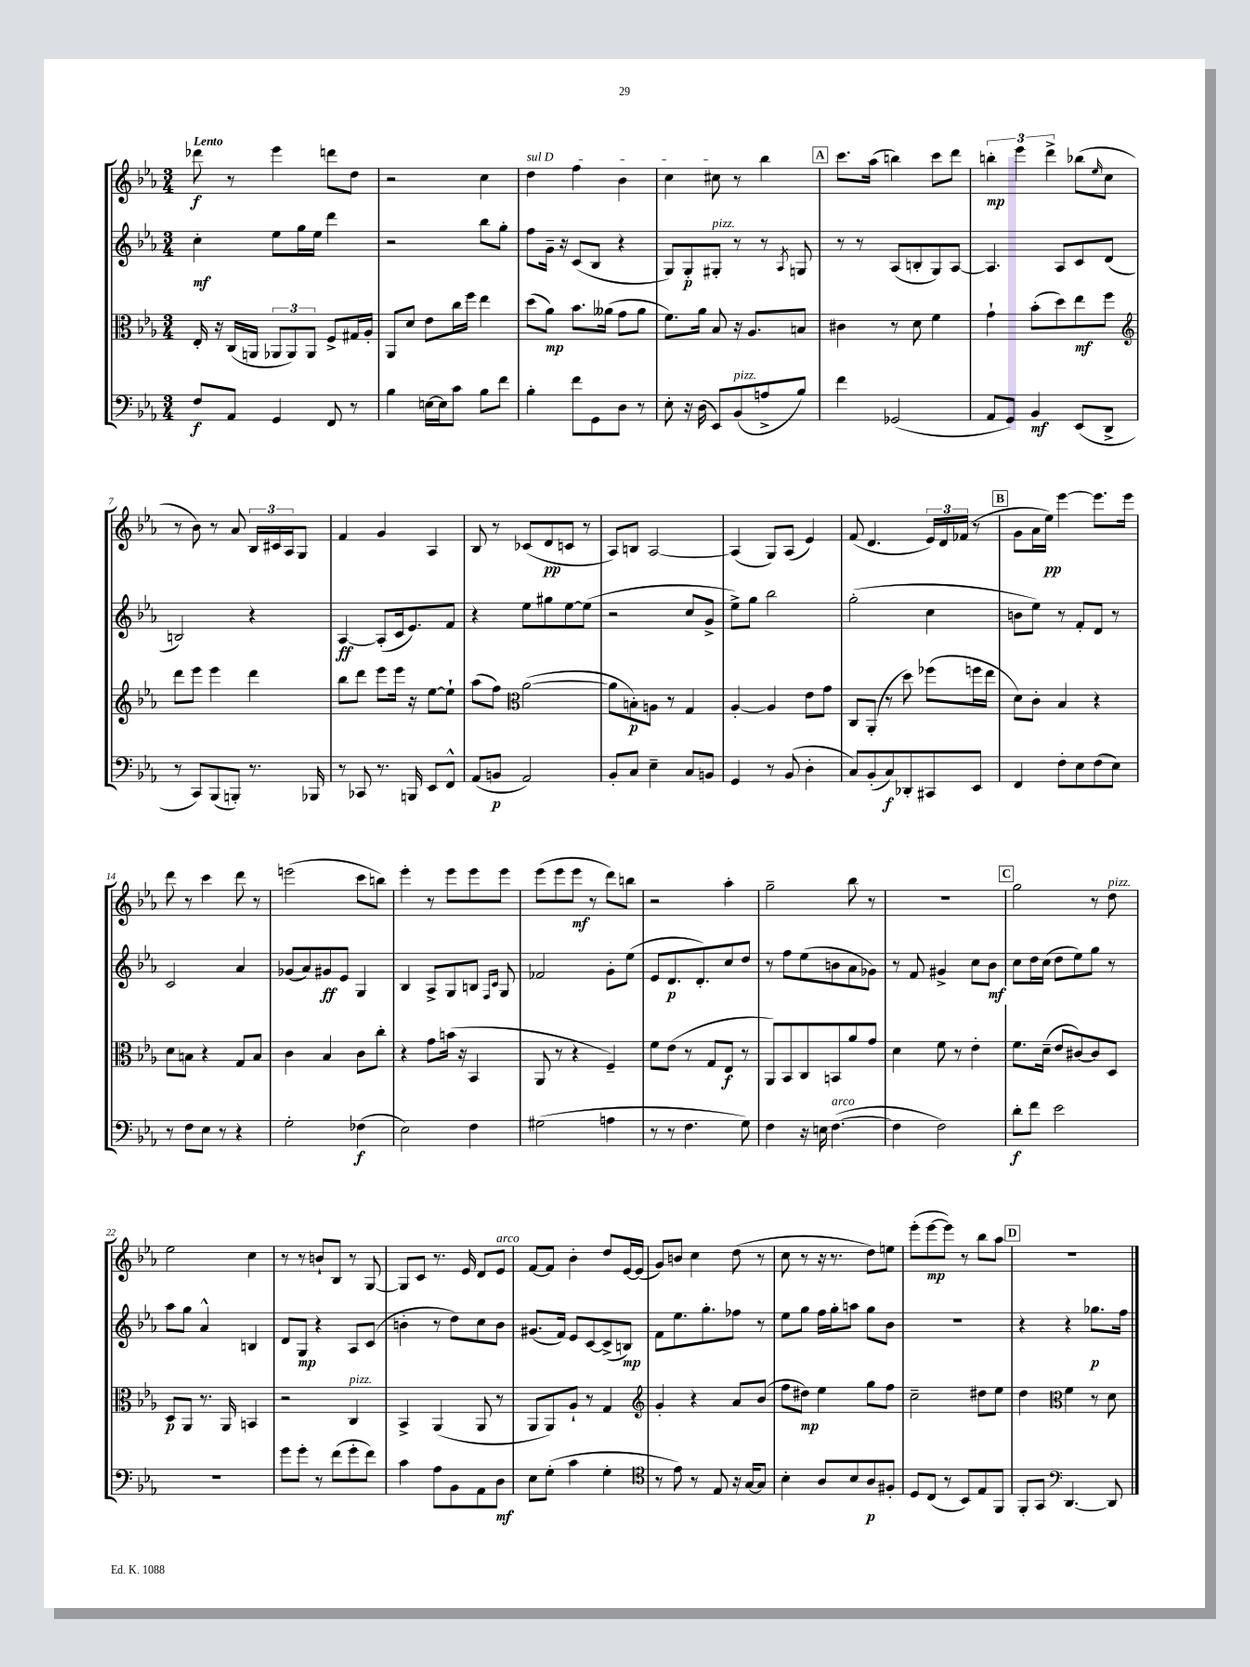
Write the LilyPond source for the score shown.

<<
\new StaffGroup <<
\new Staff = "s0" {
    \clef treble \key ees \major \numericTimeSignature \time 3/4 \tempo "Lento"
    des'''8\f r8 ees'''4 d'''8 d''8 |
    r2 c''4 |
    \once \override TextSpanner.bound-details.left.text = \markup { \italic "sul D" } d''4\startTextSpan f''4 bes'4 |
    c''4 cis''8\stopTextSpan r8 bes''4 |
    \mark \markup { \box "A" } c'''8. aes''16( b''4) c'''8 d'''8 |
    \tuplet 3/2 { b''4-.\mp ees'''4 d'''4-> } bes''8( \grace { ees''16 } c''8 |
    r8 bes'8) r8 aes'8 \tuplet 3/2 { bes16 cis'16 aes16 } g8 |
    f'4 g'4 aes4 |
    bes8 r8 ces'8( d'8\pp c'8 r8 |
    aes8) b8 aes2~ |
    aes4( g8) aes8( ees'4) |
    f'8( d'4. \tuplet 3/2 { ees'16) d'16 fes'16( } r8 |
    \mark \markup { \box "B" } g'8 aes'16 ees''16\pp) ees'''4~ ees'''8. ees'''16 |
    d'''8 r8 c'''4 d'''8 r8 |
    e'''2( c'''8 b''8) |
    ees'''4-. r8 ees'''8 ees'''8 ees'''8 |
    ees'''8( ees'''8 ees'''8\mf r8 d'''8) b''8 |
    r2 aes''4-. |
    g''2-- bes''8 r8 |
    R2. |
    \mark \markup { \box "C" } g''2 r8 d''8^\markup { \italic "pizz." } |
    ees''2 c''4 |
    r8 r8 b'8-! bes8 r8 g8~ |
    g8 c'8 r8. ees'16 d'8 ees'8^\markup { \italic "arco" } |
    f'8~ f'8 bes'4-. d''8 ees'16~ ees'16( |
    g'8) b'8 c''4 d''8( r8 |
    c''8 r8 r16 r8. d''8) e''8 |
    ees'''8-.( ees'''8~\mp ees'''8) r8 bes''8 aes''8 |
    \mark \markup { \box "D" } R2. \bar "|." |
}
\new Staff = "s1" {
    \clef treble \key ees \major \numericTimeSignature \time 3/4
    c''4-.\mf ees''8 g''16 ees''16 d'''4 |
    r2 bes''8 g''8-. |
    f''8 g'16-- r16 c'8( bes8 r4 |
    g8) g8-.\p gis8-.^\markup { \italic "pizz." } r8 r8 \acciaccatura { aes8 } g8 |
    \mark \markup { \box "A" } r8 r8 aes8( b8-. g8) aes8~ |
    aes4. aes8 c'8 d'8( |
    b2) r4 |
    aes4~\ff aes8-.( c'16 ees'8.) f'8 |
    r4 ees''8 gis''8 ees''8~ ees''8( |
    r2 c''8 g'8-> |
    ees''8->) g''8 bes''2 |
    g''2-.( c''4 |
    \mark \markup { \box "B" } b'8 ees''8) r8 f'8-. d'8 r8 |
    c'2 aes'4 |
    ges'8( aes'8) gis'8\ff ees'8 g4 |
    bes4 aes8-> g8 b8 \grace { f16 c'16 } g8 |
    fes'2 g'8-. ees''8( |
    ees'8 d'8.\p d'8.-.) c''8 d''8 |
    r8 f''8 ees''8( b'8 aes'8 ges'8) |
    r8 f'8 gis'4-> c''8 bes'8\mf |
    \mark \markup { \box "C" } c''8 d''16 c''16( d''8 ees''8) g''8 r8 |
    aes''8 g''8 aes'4-^ b4 |
    d'8 g8\mp r4 aes8 c'8( |
    b'4-. r8 d''8) c''8 b'8 |
    gis'8.( f'16) ees'8 c'8~ c'8->( b8\mp) |
    f'8 ees''8. g''8.-. fes''8 r8 |
    ees''8 g''8 f''16 g''16-. a''8 g''8 bes'8 |
    R2. |
    \mark \markup { \box "D" } r4 r4 ges''8.\p f''16 \bar "|." |
}
\new Staff = "s2" {
    \clef alto \key ees \major \numericTimeSignature \time 3/4
    ees16-. r16 c16( a,16 \tuplet 3/2 { aes,8 aes,8) aes,8 } f8-> gis16 aes16-. |
    aes,8 d'8 ees'8 c''16 f''16 ees''4 |
    d''8( aes'8\mp) bes'8. aeses'16( g'8 aeses'8 |
    f'8.) aes'16 bes8 r16 aes8. b8 |
    \mark \markup { \box "A" } cis'4 r8 d'8 f'4 |
    g'4-! bes'8-.( d''8) ees''8\mf f''8 |
    \clef treble d'''8 ees'''8 ees'''4 d'''4 |
    bes''8 d'''8 ees'''8 ees'''16 r16 ees''8~ ees''8-! |
    aes''8( f''8) \clef alto aes'2~( |
    aes'8 b8-.\p) a8 r8 g4 |
    aes4~-. aes4 ees'8 g'8 |
    c8 aes,8-.( r8 d''8) fes''8( f''16 ees''16 |
    \mark \markup { \box "B" } d'8) c'8-. bes4 r4 |
    d'8 b8 r4 g8 b8 |
    c'4 bes4 c'8 c''8-. |
    r4 g'8 b'16( r16 bes,4 |
    aes,8 r8 r4 f4--) |
    f'8 ees'8( r8 g8 ees8\f r8 |
    aes,8) bes,8 c8 b,8 aes'8 g'8 |
    d'4 f'8 r8 ees'4-. |
    \mark \markup { \box "C" } f'8. d'16--( ees'8 cis'8~) cis'8 d8 |
    d8\p aes,8 r8. aes,16 b,4 |
    r2 c4^\markup { \italic "pizz." } |
    bes,4-> aes,4( aes,8 r8 |
    aes,8 aes,8) aes8-! r8 g4 |
    \clef treble g'4-. r4 aes'8 bes'8( |
    f''8 dis''8\mp) ees''4 g''8 f''8 |
    c''2-- dis''8 ees''8 |
    \mark \markup { \box "D" } d''4 \clef alto f'4 r8 d'8 \bar "|." |
}
\new Staff = "s3" {
    \clef bass \key ees \major \numericTimeSignature \time 3/4
    f8\f aes,8 g,4 f,8 r8 |
    bes4 e16~ e16 c'8 bes8 f'8 |
    bes4-. f'8 g,8 d8 r8 |
    ees8-. r16 d16( ees,8) bes,8^\markup { \italic "pizz." }( a8-> bes8) |
    \mark \markup { \box "A" } f'4 ges,2( |
    aes,8 g,8) bes,4\mf ees,8( d,8-> |
    r8 c,8) bes,,8( b,,8-.) r8. bes,,16 |
    r8 ces,8 r8. b,,16 ees,8 f,8-^ |
    aes,8( b,8\p aes,2) |
    bes,8-. c8 ees4-- c8 b,8 |
    g,4 r8 bes,8( d4-. |
    c8) bes,8-.( c8\f) des,8-. cis,8 ees,8 |
    \mark \markup { \box "B" } f,4 f8-. ees8 f8( ees8) |
    r8 f8 ees8 r8 r4 |
    g2-. fes4\f( |
    ees2) f4 |
    gis2( a4 |
    r8 r8 f4. g8) |
    f4 r16 e16 f4.~^\markup { \italic "arco" }( |
    f4 f2) |
    \mark \markup { \box "C" } d'8-.\f f'8 ees'2 |
    R2. |
    g'8 g'8-. r8 f'8( g'8-. f'8) |
    c'4 aes8 bes,8 aes,8 d8\mf |
    ees8 g8-.( c'4 g4-. |
    \clef tenor r8 ees'8) r8 ees8 r16 g16~ g8 |
    bes4-. aes8 bes8 aes8\p fis8-. |
    d8 c8( r8 bes,8) ees8 f,8 |
    \mark \markup { \box "D" } f,8-. g,8 \clef bass d,4.~ d,8 \bar "|." |
}
>>
>>
